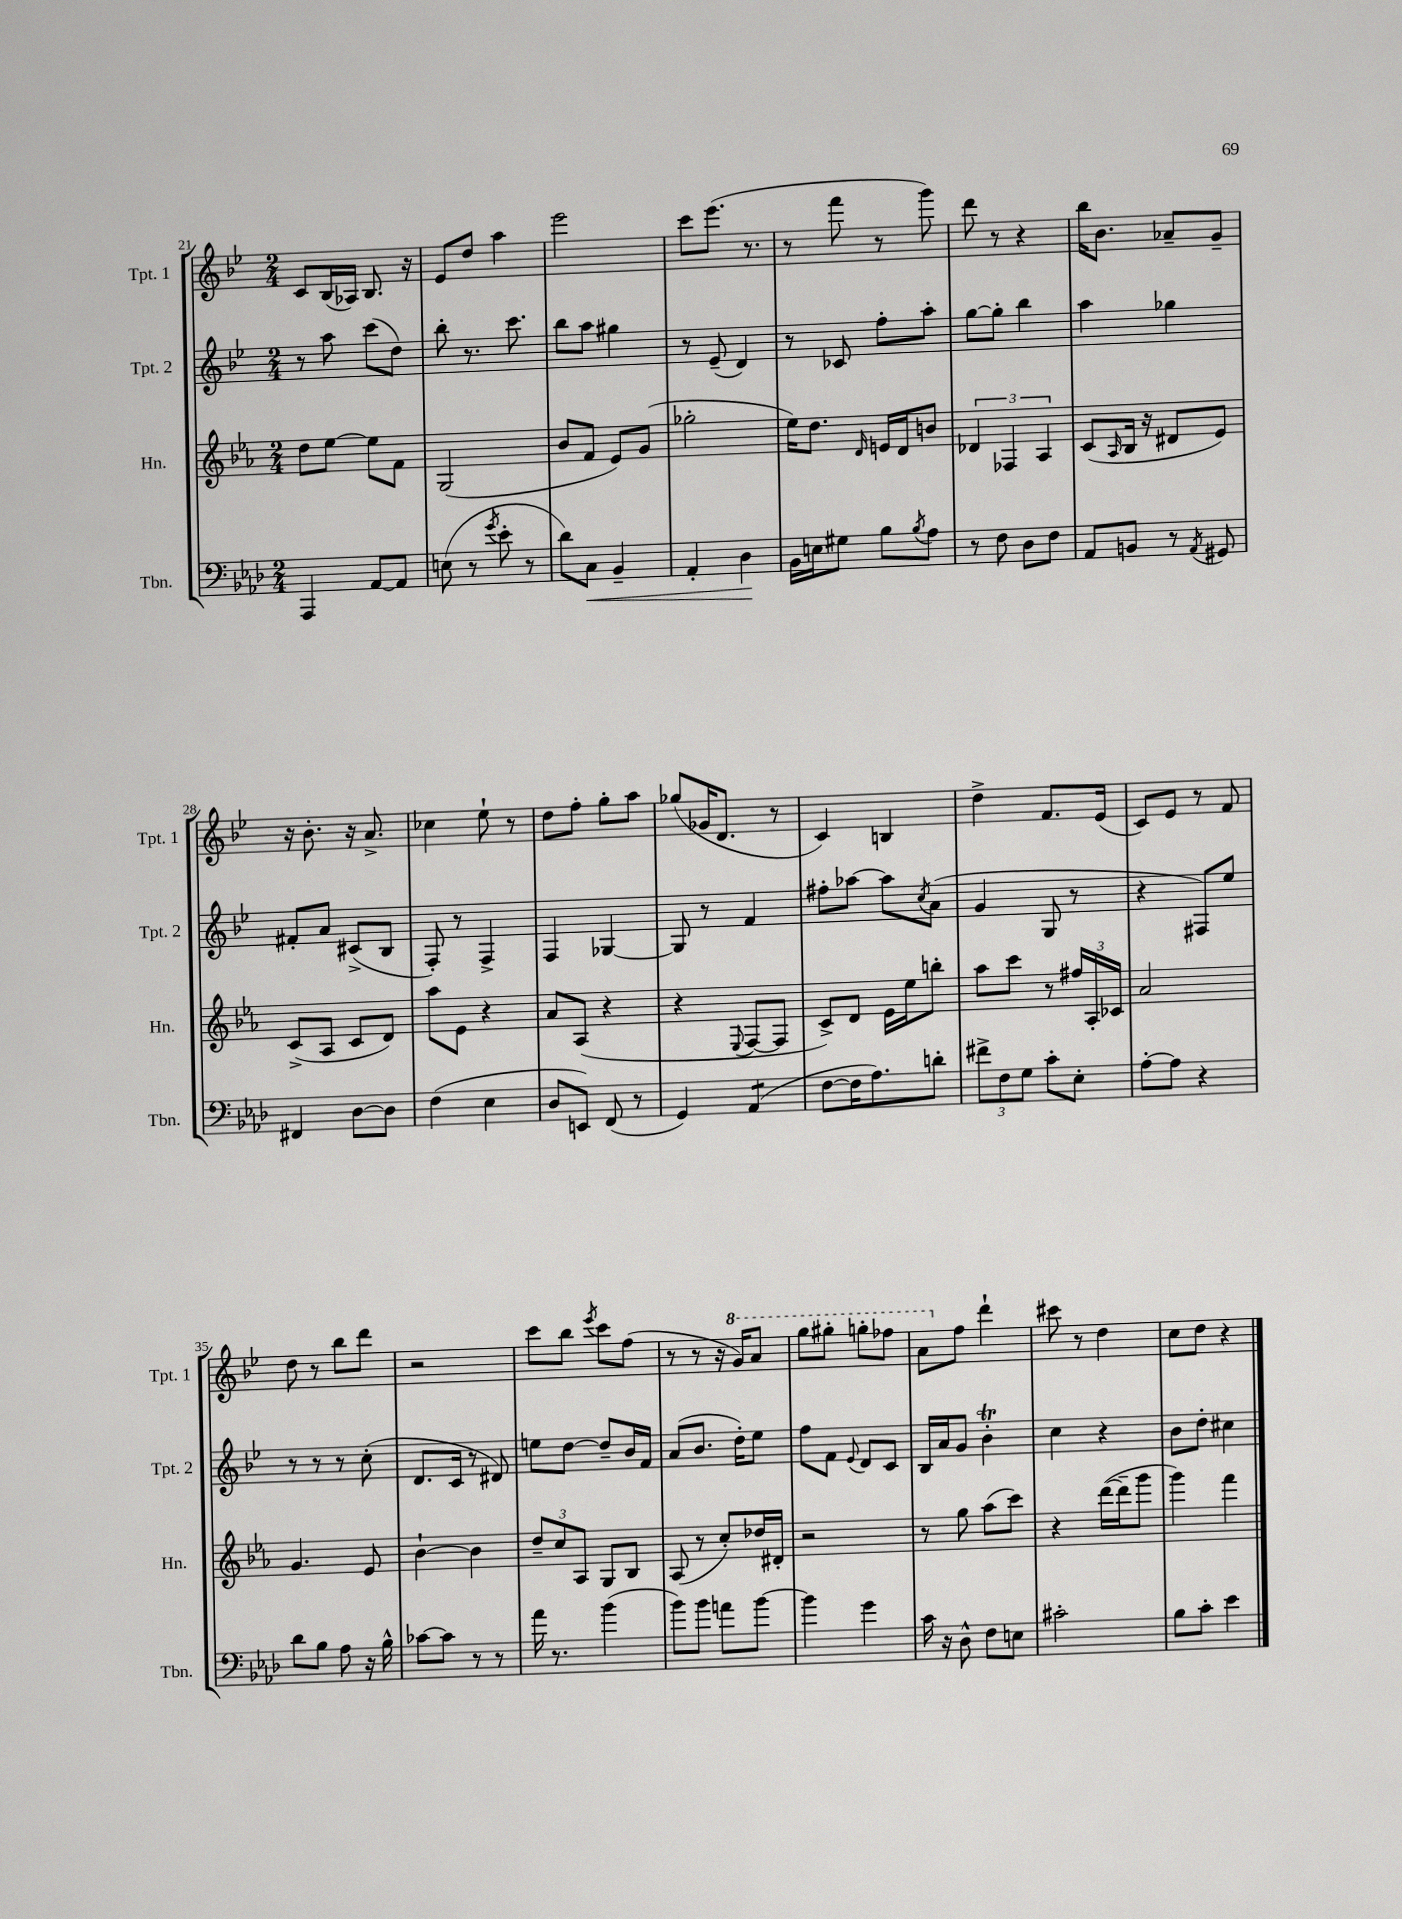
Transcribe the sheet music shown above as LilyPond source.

<<
\new StaffGroup <<
\new Staff = "s0" \with { instrumentName = "Tpt. 1" shortInstrumentName = "Tpt. 1" } {
    \clef treble \key bes \major \numericTimeSignature \time 2/4
    c'8 bes16( aes16) bes8. r16 |
    ees'8 d''8 a''4 |
    ees'''2 |
    c'''8 ees'''8.( r8. |
    r8 f'''8 r8 g'''8) |
    d'''8 r8 r4 |
    bes''16 bes'8. aes'8-- g'8-- |
    r16 bes'8.-. r16 a'8.-> |
    ces''4 ees''8-! r8 |
    d''8 f''8-. g''8-. a''8 |
    ges''8( ges'16 d'8. r8 |
    c'4) b4 |
    d''4-> f'8. ees'16( |
    c'8) ees'8 r8 f'8 |
    d''8 r8 bes''8 d'''8 |
    r2 |
    c'''8 bes''8 \acciaccatura { ees'''8 } c'''8 f''8( |
    r8 r8 r16 \ottava #1 g''16) a''8 |
    g'''8 gis'''8-. g'''8-. fes'''8 |
    a''8 \ottava #0 f''8 d'''4-! |
    cis'''8 r8 d''4 |
    c''8 d''8 r4 \bar "|." |
}
\new Staff = "s1" \with { instrumentName = "Tpt. 2" shortInstrumentName = "Tpt. 2" } {
    \clef treble \key bes \major \numericTimeSignature \time 2/4
    r8 a''8 c'''8( d''8) |
    bes''8-. r8. c'''8. |
    bes''8 a''8 gis''4 |
    r8 ees'8--( d'4) |
    r8 ces'8 f''8-. a''8-. |
    g''8~ g''8-. bes''4 |
    a''4 ges''4 |
    fis'8-. a'8 cis'8->( bes8 |
    f8-.) r8 f4-> |
    f4 ges4~ |
    ges8 r8 f'4 |
    fis''8-. aes''8~ aes''8 \acciaccatura { c''8 } a'8( |
    g'4 g8 r8 |
    r4 fis8) ees''8 |
    r8 r8 r8 c''8-.( |
    d'8. c'16 r8 dis'8) |
    e''8 d''8~ d''8-- bes'16 f'16 |
    a'8( bes'8. d''16-.) ees''8 |
    f''8 f'8 \appoggiatura { ees'8 } d'8 c'8 |
    bes16 a'16 g'8 bes'4-.\trill |
    c''4 r4 |
    bes'8 d''8-. cis''4 \bar "|." |
}
\new Staff = "s2" \with { instrumentName = "Hn." shortInstrumentName = "Hn." } {
    \clef treble \key ees \major \numericTimeSignature \time 2/4
    d''8 ees''8~ ees''8 f'8 |
    g2( |
    bes'8 f'8 ees'8) g'8( |
    ges''2-. |
    ees''16) d''8. \grace { d'16 } e'16 d'16 b'8 |
    \tuplet 3/2 { des'4 fes4 aes4 } |
    c'8( \grace { aes16 } bes16 r16 dis'8 ees'8) |
    c'8->( aes8 c'8 d'8) |
    aes''8 ees'8 r4 |
    aes'8 aes8( r4 |
    r4 \appoggiatura { ees8 } f8~ f8 |
    c'8->) d'8 ees'16 ees''16 b''8-. |
    aes''8 c'''8 r8 \tuplet 3/2 { fis''16 aes16-. ces'16 } |
    aes'2 |
    g'4. ees'8 |
    bes'4~-! bes'4 |
    \tuplet 3/2 { d''8-- c''8 aes8 } g8 bes8 |
    aes8( r8 c''8-.) des''16 dis'16-. |
    r2 |
    r8 g''8 aes''8( c'''8) |
    r4 d'''16~( d'''16-- g'''8 |
    g'''4) f'''4 \bar "|." |
}
\new Staff = "s3" \with { instrumentName = "Tbn." shortInstrumentName = "Tbn." } {
    \clef bass \key aes \major \numericTimeSignature \time 2/4
    aes,,4 aes,8~ aes,8 |
    e8( r8 \acciaccatura { g'8 } ees'8-. r8 |
    des'8) c8\< bes,4-- |
    aes,4-. des4\! |
    bes,16 e16 gis8 bes8 \acciaccatura { bes8 } aes8 |
    r8 f8 des8 f8 |
    aes,8 b,8 r8 \acciaccatura { aes,8 } gis,8 |
    fis,4 des8~ des8 |
    f4( ees4 |
    des8 e,8) f,8( r8 |
    g,4) aes,4:8( |
    f8~ f16 aes8.) d'8-. |
    \tuplet 3/2 { fis'8-> f8 g8 } c'8-. ees8-. |
    aes8~-. aes8 r4 |
    des'8 bes8 aes8 r16 bes16-^ |
    ces'8~ ces'8 r8 r8 |
    aes'16 r8. bes'4( |
    bes'8) bes'8 a'8 bes'8~ |
    bes'4 g'4 |
    c'16 r16 des8-^ f8 e8 |
    cis'2-. |
    bes8 c'8-. ees'4 \bar "|." |
}
>>
>>
\layout { \context { \Score currentBarNumber = #21 } }
